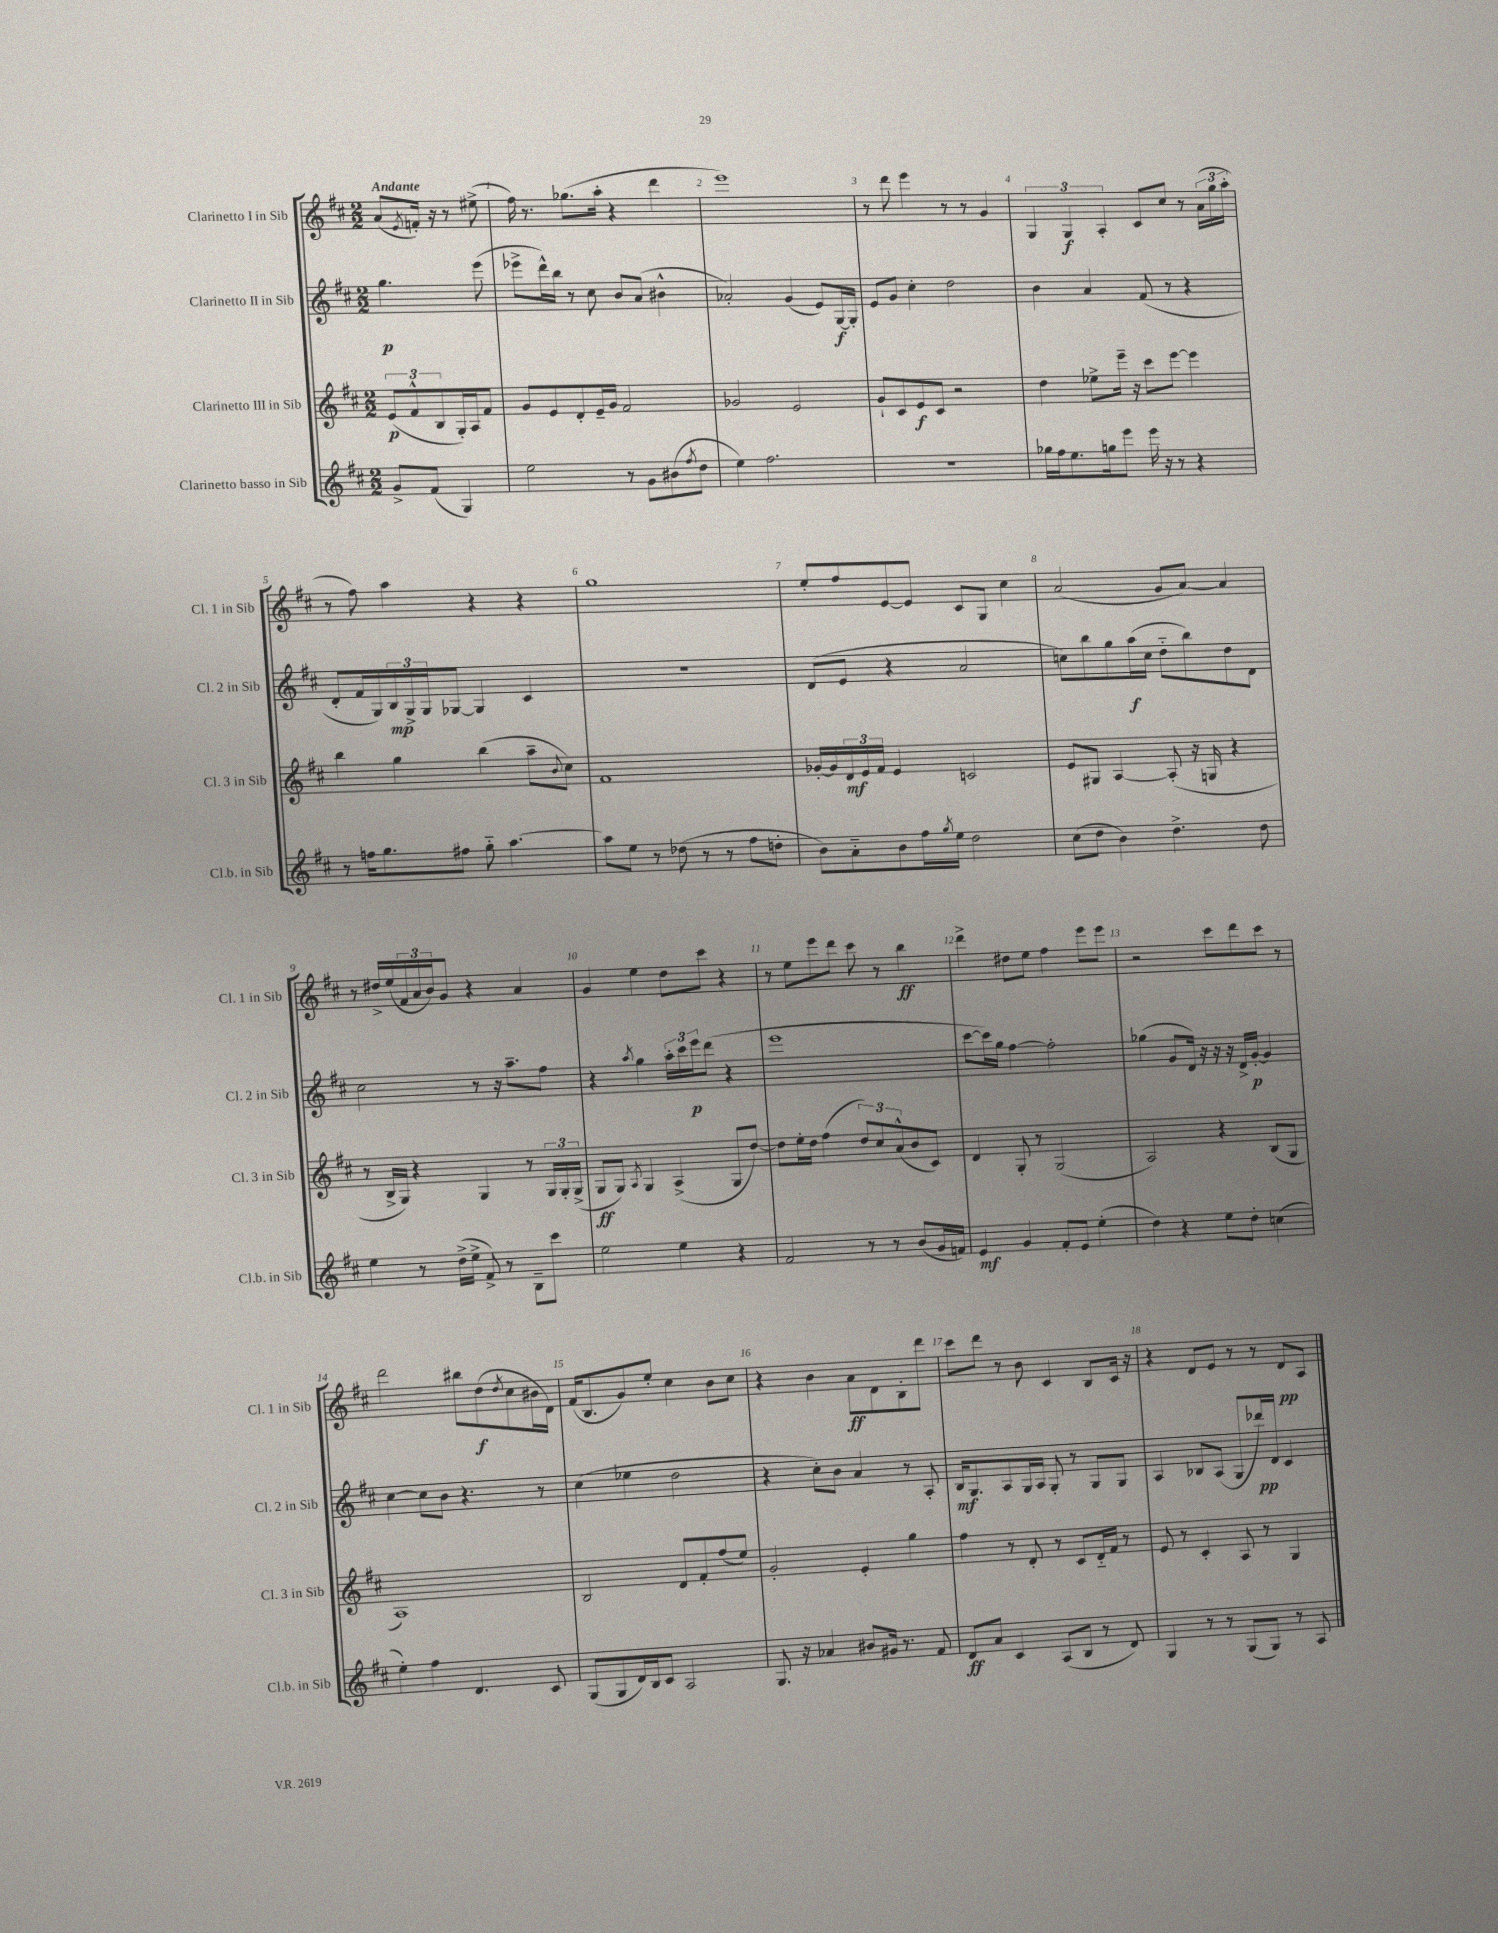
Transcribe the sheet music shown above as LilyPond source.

<<
\new StaffGroup <<
\new Staff = "s0" \with { instrumentName = "Clarinetto I in Sib" shortInstrumentName = "Cl. 1 in Sib" } {
    \clef treble \key d \major \numericTimeSignature \time 2/2 \partial 2 \tempo "Andante"
    a'8( \acciaccatura { e'8 } f'16-.) r16 r8 eis''8->( |
    fis''16) r8. ges''8.( a''16-. r4 d'''4 |
    e'''1) |
    r8 d'''8 e'''4 r8 r8 g'4 |
    \tuplet 3/2 { g4 g4\f a4-. } cis'8 cis''8 r8 \tuplet 3/2 { a'16( g''16 a''16-. } |
    r8 fis''8) a''4 r4 r4 |
    g''1 |
    e''8-. fis''8 e'8~ e'8 cis'8 g8 cis''4 |
    a'2( g'8 a'8~) a'4 |
    r8 dis''16-> e''16( \tuplet 3/2 { fis'16 a'16 b'16) } g'8 r4 a'4 |
    g'4 e''4 d''8 cis'''8 r4 |
    r8 e''8 e'''8 d'''8 cis'''8 r8 b''4\ff |
    d'''4-> dis''8 e''8 fis''4 e'''8 e'''8 |
    r2 cis'''8 d'''8 cis'''8 r8 |
    d'''2 bis''8 d''8\f( \acciaccatura { d''8 } cis''8 bis'16 d'16) |
    fis'16( b8. g'8) e''8-. cis''4 b'8 cis''8 |
    r4 b'4 a'8\ff d'8 b8-. d'''8 |
    cis'''8 d'''8 r8 b'8 cis'4 b8 cis'16 r16 |
    r4 d'8 e'8 r8 r8 d'8\pp a8 \bar "|." |
}
\new Staff = "s1" \with { instrumentName = "Clarinetto II in Sib" shortInstrumentName = "Cl. 2 in Sib" } {
    \clef treble \key d \major \numericTimeSignature \time 2/2 \partial 2
    g''4.\p e'''8( |
    ees'''8-> d'''16-^) b''16 r8 cis''8 b'8 a'8( bis'4-^ |
    aes'2-.) g'4( e'8) g16~\f g16-. |
    e'8 g'8 cis''4-. d''2 |
    b'4 a'4 fis'8( r8 r4 |
    d'8-. fis'16 g16) \tuplet 3/2 { b16\mp g16-> g16 } ges8~ ges4 cis'4 |
    r1 |
    d'8( e'8 r4 a'2 |
    c''8) b''8 g''8 a''16\f( c''16 d''8-_ b''8) d''8 d'8 |
    cis''2 r8 r16 a''8.-- fis''8 |
    r4 \acciaccatura { a''8 } g''4 \tuplet 3/2 { a''16-. cis'''16 e'''16\p } d'''8( r4 |
    e'''1 |
    cis'''8~ cis'''16) g''16 fis''4~ fis''2-. |
    ges''4( g'8 d'16) r16 r16 r16 d'16-> g'16~-.\p g'4 |
    cis''4~ cis''8 b'8 r4. r8 |
    cis''4( ees''4 d''2 |
    r4 cis''8-.) b'8 a'4 r8 a8-. |
    b16\mf g8. a8 g16 a16 g8-. r8 g8 g8 |
    a4 bes8 a8( g8 des'''16\pp) d'16 cis'4 \bar "|." |
}
\new Staff = "s2" \with { instrumentName = "Clarinetto III in Sib" shortInstrumentName = "Cl. 3 in Sib" } {
    \clef treble \key d \major \numericTimeSignature \time 2/2 \partial 2
    \tuplet 3/2 { e'8\p( fis'8-^ b8 } g16-.) a16 fis'8 |
    g'8 e'8 d'8-. e'16-- g'16 fis'2 |
    ges'2 e'2 |
    g'8-! cis'8 e'8\f cis'8 r2 |
    d''4 ees''8-> e'''16-- r16 cis'''8 e'''8~ e'''4 |
    b''4 g''4 b''4( a''8-- \appoggiatura { b'8 } cis''8) |
    fis'1 |
    ges'16~-. ges'16 \tuplet 3/2 { d'16\mf e'16 fis'16 } e'4 c'2 |
    e'8 gis8 a4~ a8-.( r16 g16 r4 |
    r8 b16-> g16) r4 g4 r8 \tuplet 3/2 { g16 g16-. g16->( } |
    g8\ff g8) \acciaccatura { a8 } g4 a4->( g8 d''8~) |
    d''8 e''16-. d''16 fis''4( \tuplet 3/2 { d''8) cis''8 a'8-^( } b'8 cis'8) |
    d'4 g8-. r8 g2( |
    a2) r4 b8( g8 |
    a1) |
    b2 d'8 fis'8-. fis''8( e''8) |
    g'2-. e'4-. g''4 |
    fis''4 r8 d'8-. r8 cis'8 d'16-_ fis'16 r8 |
    e'8 r8 cis'4-. a8 r8 g4 \bar "|." |
}
\new Staff = "s3" \with { instrumentName = "Clarinetto basso in Sib" shortInstrumentName = "Cl.b. in Sib" } {
    \clef treble \key d \major \numericTimeSignature \time 2/2 \partial 2
    g'8-> fis'8( g4) |
    e''2 r8 g'8 bis'8( \acciaccatura { fis''8 } d''8 |
    e''4) fis''2. |
    r1 |
    ges''16 fis''16 e''8. g''16 e'''8 e'''16 r16 r8 r4 |
    r8 f''16 g''8. fis''8 g''8-_ a''4.~ |
    a''8 e''8 r8 des''8( r8 r8 fis''8 d''8-. |
    b'8) a'8-_ b'8 fis''16 \acciaccatura { g''8 } e''16 d''2 |
    cis''8( d''8 b'4) d''4.-> d''8 |
    e''4 r8 d''16->( e''16-> fis'8->) r8 b8-- cis'''8 |
    e''2 e''4 r4 |
    fis'2 r8 r8 b'8( g'16 f'16) |
    e'4\mf g'4 fis'8-. e'8 e''4-.( |
    d''4) r4 e''8 d''8-. c''4( |
    e''4-.) fis''4 d'4. cis'8 |
    g8( g8 d'16) b16 cis'8 a2 |
    g8. r16 aes'4 bis'8 gis'16 r8. fis'8 |
    d'8\ff a'8 cis'4 a8( b8 r8 d'8) |
    g4 r8 r8 g8( g8) r8 a8 \bar "|." |
}
>>
>>
\layout { \context { \Score \override BarNumber.break-visibility = ##(#f #t #t) barNumberVisibility = #all-bar-numbers-visible } }
